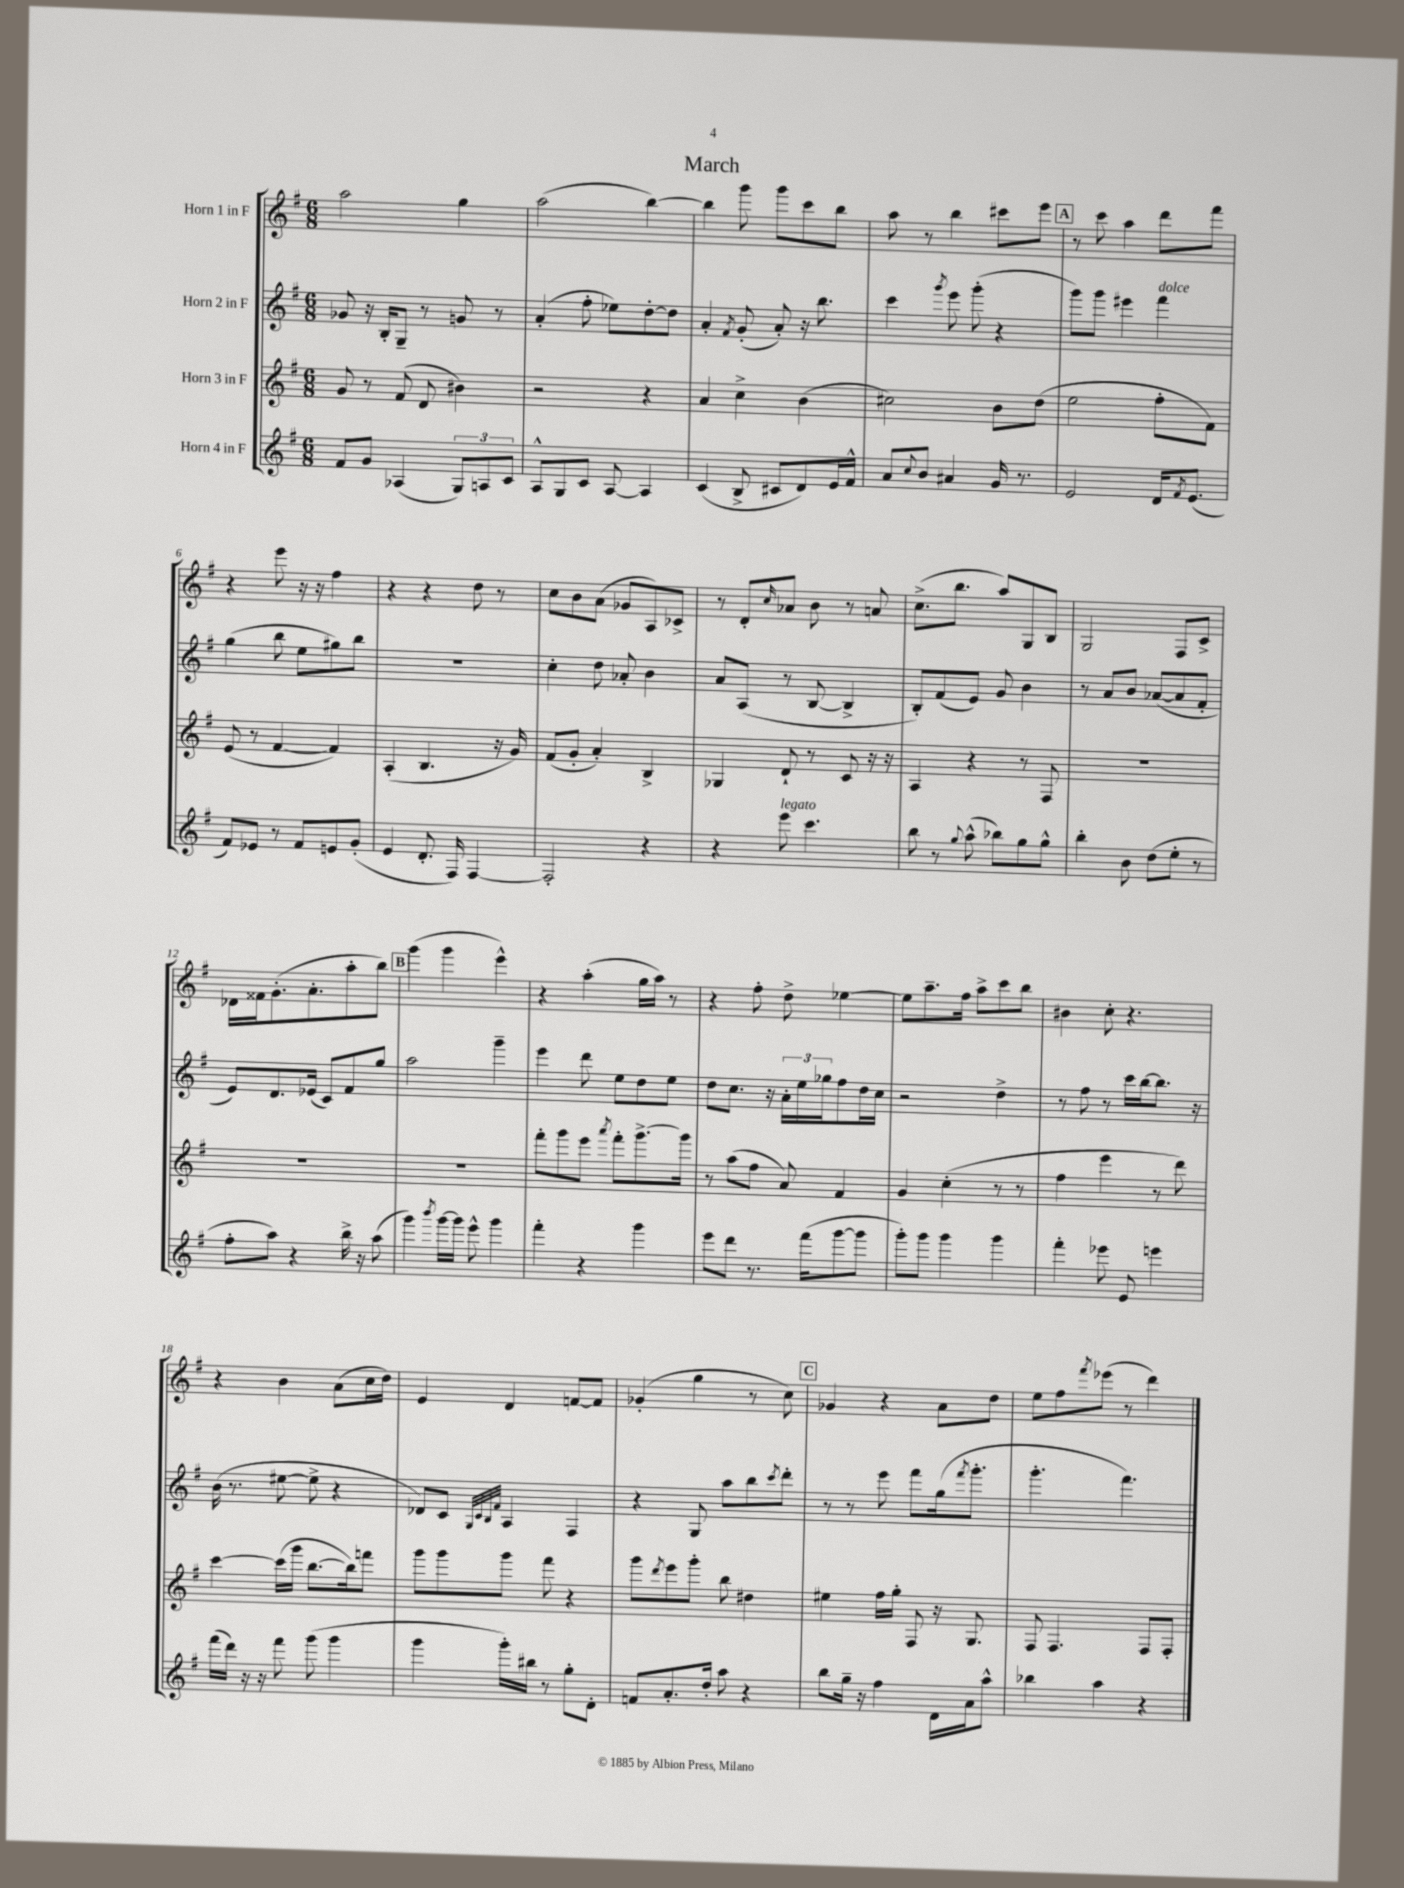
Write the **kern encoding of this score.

**kern	**kern	**kern	**kern
*staff4	*staff3	*staff2	*staff1
*clefG2	*clefG2	*clefG2	*clefG2
*k[f#]	*k[f#]	*k[f#]	*k[f#]
*M6/8	*M6/8	*M6/8	*M6/8
8f#	8g	8g-	2aa
8g	8r	16r	.
.	.	16B'	.
(4A-	(8f#	8G~	.
.	8d	8r	.
12G)	4b#)	8g	4gg
12A	.	.	.
.	.	8r	.
12c	.	.	.
=	=	=	=
8A^^	2r	(4a'	(2aa
8G	.	.	.
8c	.	8ff#'	.
[8A	.	8ee-)	.
4A]	4r	[8dd'	[4bb)
.	.	8dd]	.
=	=	=	=
(4c	4a	4a'	4bb]
.	.	8qf#	.
8B^	4cc^	(8g'	8ggg
8c#	.	8a')	8ggg
8d)	(4b	16r	8ccc
.	.	8.bb	.
16e	.	.	8bb
16f#^^	.	.	.
=	=	=	=
8a	2cc#)	4ccc	8aa
8qqcc	.	.	.
8b	.	.	8r
.	.	8qggg	.
4a#	.	8eee	4bb
.	.	(8ggg'	.
16g	8b	4r	8ccc#
8.r	.	.	.
.	(8dd	.	8eee
=	=	=	=
2e	2ee	8ggg)	8r
.	.	8ggg	8ccc
.	.	4eee#	4aa
16d	8ff#'	4fff#	8ddd
8qf#	.	.	.
(8.e	.	.	.
.	8f#)	.	8fff#
=	=	=	=
8f#)	(8e	(4gg	4r
8e-	8r	.	.
8r	[4f#	8bb	8eee
8f#	.	8ee	16r
.	.	.	16r
8e	4f#])	8gg#)	4ff#
(8g'	.	8bb	.
=	=	=	=
4e	(4A'	2.r	4r
8.d'	4.B	.	4r
16F#)	.	.	.
[4F#	.	.	8dd
.	16r	.	8r
.	16g)	.	.
=	=	=	=
2F#']	(8f#	4cc'	8cc
.	8g'	.	8b
.	4a')	8dd	(8a
.	.	8a-'	8g-
4r	4B^	4b	8A)
.	.	.	8c-^
=	=	=	=
4r	4G-	8a	8r
.	.	(8A	8d'
.	.	.	16qqcc
8eee	8d`	8r	8a-
4.ccc	8r	[8B	8b
.	8c	4B^]	8r
.	16r	.	8a
.	16r	.	.
=	=	=	=
8bb	4A	8B')	(8.cc^
8r	.	(8f#	.
.	.	.	8.bb
8qqgg	.	.	.
(8aa^^	4r	8e)	.
8bb-)	.	8g	8aa)
8gg	8r	4b	8G
8gg^^	8F#	.	8B
=	=	=	=
4bb'	2.r	8r	2G
.	.	8a	.
8b	.	8b	.
(8dd	.	([8a-	.
8ee'	.	8a-]	8F#
8r	.	8f#'	8c^
=	=	=	=
8ff#'	2.r	8e)	16d-
.	.	.	16f##
8aa)	.	8.d	(8.g'
4r	.	.	.
.	.	(16e-	8.a'
.	.	8c)	.
16bb^	.	8f#	8aa'
16r	.	.	.
(8aa	.	8gg	8bb)
=	=	=	=
4ggg)	2.r	2aa	(4ggg
8qbbb	.	.	.
[16ggg	.	.	4ggg
16ggg]	.	.	.
8eee^^	.	.	.
4ggg	.	4ggg~	4eee^^)
=	=	=	=
4fff#'	8fff#'	4eee	4r
.	8ggg	.	.
4r	8eee	8ddd	(4aa'
.	8qaaa	.	.
.	8fff#'	8ee	.
4ggg	[8.ggg^	8dd	16gg
.	.	.	16aa)
.	.	8ee	8r
.	16ggg]	.	.
=	=	=	=
8eee	8r	8dd	4r
8ddd	(8aa	8.cc	.
8.r	8ff#	.	8ff#'
.	.	16r	.
.	8a)	24a'	8dd^
.	.	24ee	.
(16fff#	.	.	.
.	.	24gg-	.
[8ggg	4f#	8ff#	[4ee-
8ggg]	.	16dd	.
.	.	16cc	.
=	=	=	=
8ggg')	4g	2r	8ee-]
8ggg	.	.	8.aa~
4ggg	(4cc'	.	.
.	.	.	16ff#
.	.	.	8aa^
4ggg	8r	4dd^	8ccc
.	8r	.	8bb
=	=	=	=
4fff#'	4ff#	8r	4b#
.	.	8ff#	.
8eee-	4eee	8r	8cc'
8e	.	16ccc	4.r
.	.	[16bb	.
4eee	8r	8.bb]	.
.	8ddd)	.	.
.	.	16r	.
=	=	=	=
(16fff#	[4ccc	(16b	4r
16ddd)	.	8.r	.
16r	.	.	.
16r	.	.	.
8fff#	(16ccc]	[8ee#	4b
.	16ggg	.	.
(8ggg	[8.bb	8ee#^]	.
4ggg	.	4r	(8a
.	16bb])	.	.
.	8fff	.	16cc
.	.	.	16dd)
=	=	=	=
4ggg	8ggg	8d-)	4e
.	8ggg	8c	.
.	.	32qqG	.
.	.	32qqc	.
.	.	32qqB	.
.	.	32qqf#	.
16ggg')	8ggg	4A	4d
16bb#	.	.	.
8r	8fff#	.	.
8gg'	4r	4F#	[8f
8d'	.	.	8f]
=	=	=	=
8f	8ggg	4r	(4g-'
.	8qddd	.	.
8.a'	8eee	.	.
.	8ggg'	8G	4gg
16dd'	.	.	.
8aa	8bb	8aa	.
4r	4dd#	8bb	8r
.	.	8qccc	.
.	.	8ddd'	8cc)
=	=	=	=
8bb	4ee#	8r	4g-
16gg~	.	8r	.
16r	.	.	.
4ff#	16ff#	8eee	4r
.	16gg'	.	.
.	8F#	8fff#	.
16d	16r	(16gg	8a
.	.	8qfff#	.
16a	8.G	8.ggg'	.
8aa^^	.	.	8dd
=	=	=	=
4bb-	8F#	4.ggg'	8ee
.	4.F#	.	8ff#
.	.	.	8qfff#
4aa	.	.	(8eee-
.	.	4.fff#)	8r
4r	8F#	.	4ddd)
.	8F#'	.	.
==	==	==	==
*-	*-	*-	*-
